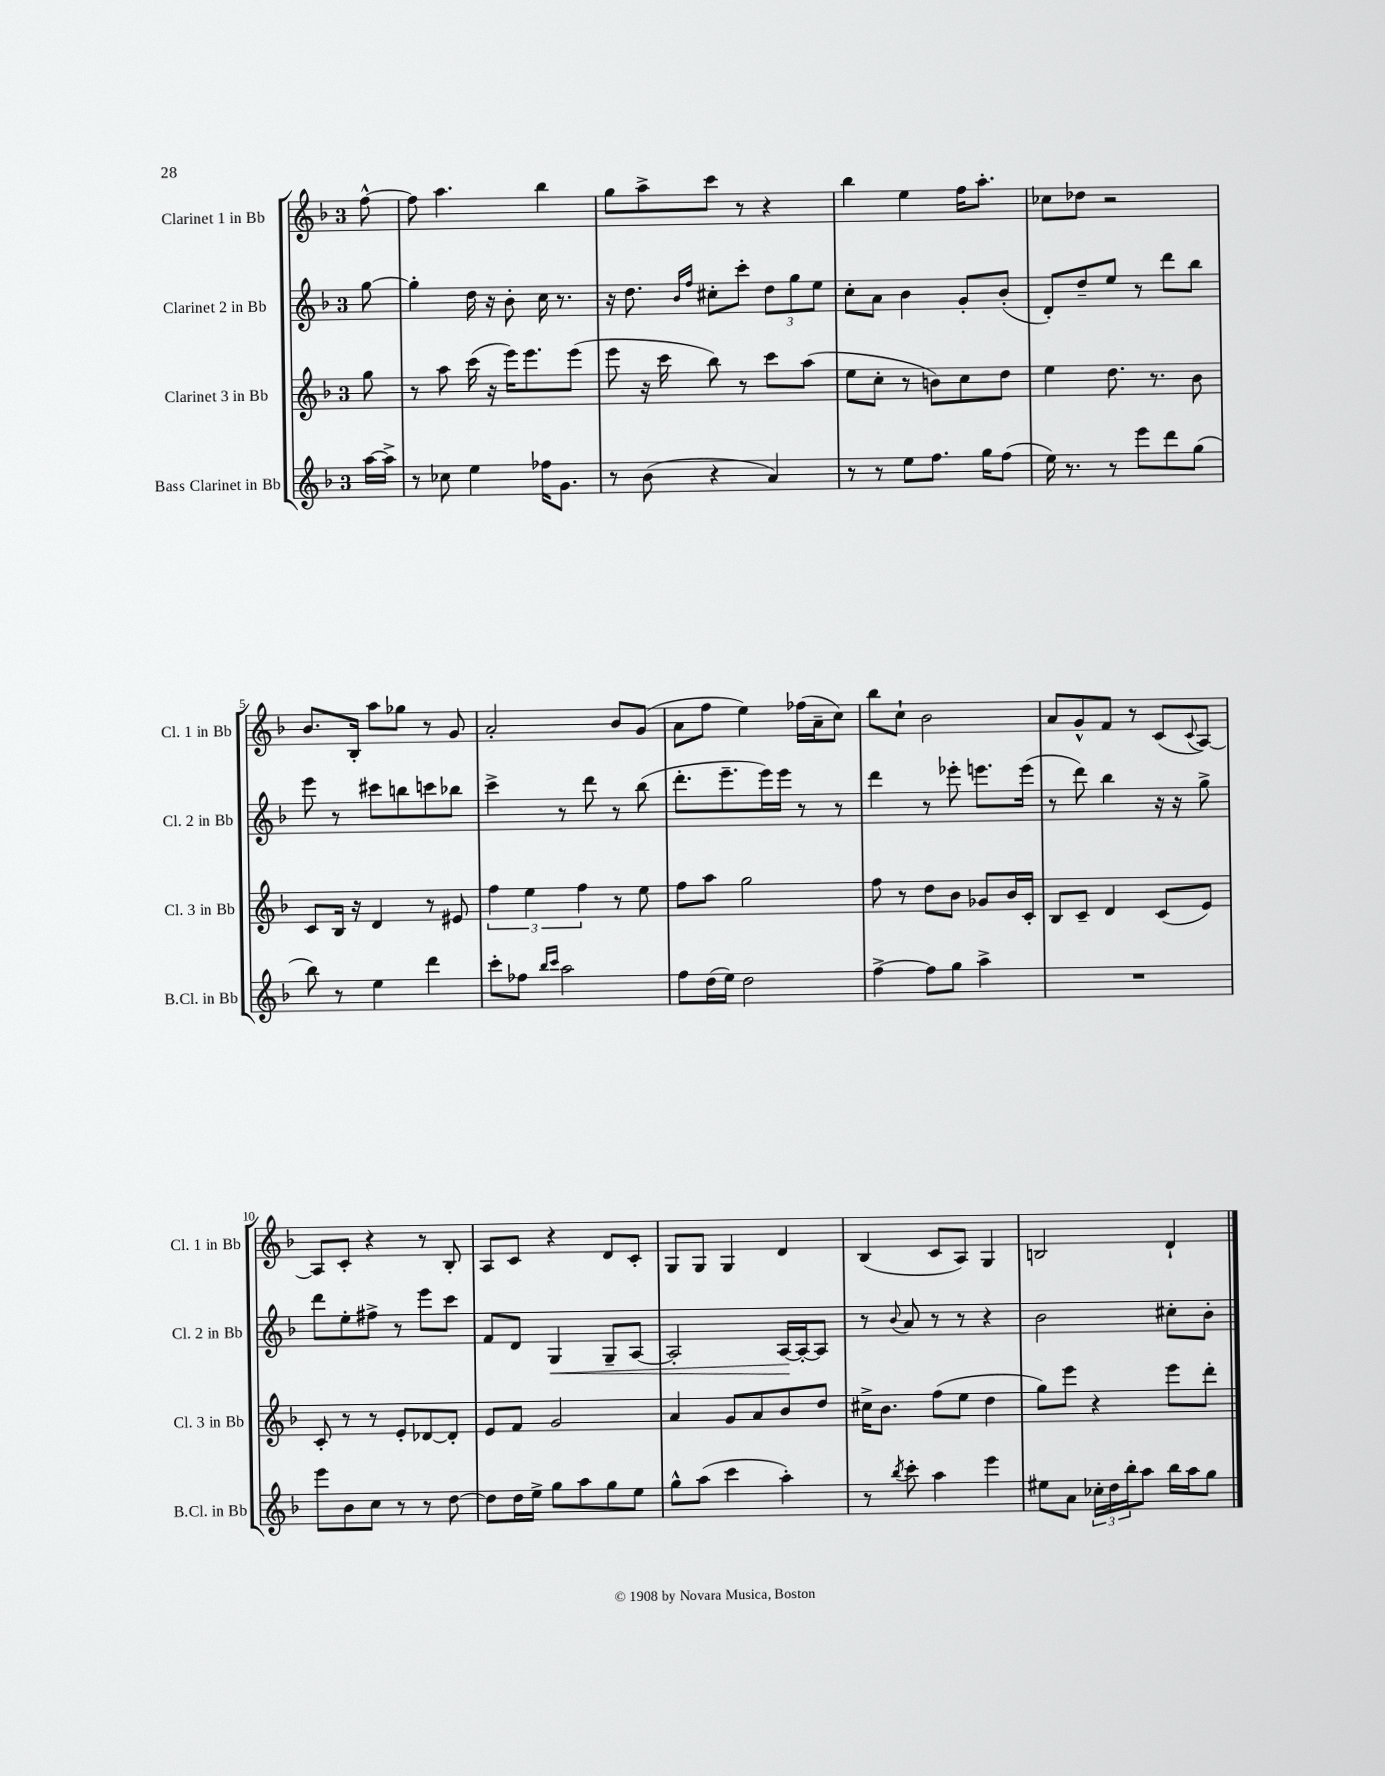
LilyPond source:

<<
\new StaffGroup <<
\new Staff = "s0" \with { instrumentName = "Clarinet 1 in Bb" shortInstrumentName = "Cl. 1 in Bb" } {
    \clef treble \key f \major \once \override Staff.TimeSignature.style = #'single-digit \time 3/4 \partial 8
    f''8~-^ |
    f''8 a''4. bes''4 |
    g''8 a''8-> c'''8 r8 r4 |
    bes''4 e''4 f''16 a''8.-. |
    ces''8 des''8 r2 |
    bes'8. bes16-. a''8 ges''8 r8 g'8 |
    a'2-. bes'8 g'8( |
    a'8 f''8 e''4) fes''16( a'16-- c''8) |
    bes''8 c''8-! bes'2 |
    a'8 g'8-^ f'8 r8 c'8( \appoggiatura { c'8 } a8~) |
    a8 c'8-. r4 r8 bes8-. |
    a8 c'8 r4 d'8 c'8-. |
    g8 g8 g4 d'4 |
    bes4( c'8 a8) g4 |
    b2 d'4-! \bar "|." |
}
\new Staff = "s1" \with { instrumentName = "Clarinet 2 in Bb" shortInstrumentName = "Cl. 2 in Bb" } {
    \clef treble \key f \major \once \override Staff.TimeSignature.style = #'single-digit \time 3/4 \partial 8
    g''8~ |
    g''4-. d''16 r16 bes'8-. c''16 r8. |
    r16 d''8. \grace { bes'16 f''16 } cis''8-. c'''8-. \tuplet 3/2 { d''8 g''8 e''8 } |
    c''8-. a'8 bes'4 g'8-. bes'8-.( |
    d'8-.) d''8-- e''8 r8 d'''8 bes''8 |
    e'''8 r8 cis'''8 b''8 c'''8 bes''8 |
    c'''4-> r8 d'''8 r8 bes''8( |
    d'''8.-. e'''8.-- e'''16) e'''16 r8 r8 |
    d'''4 r8 ees'''8-. e'''8. e'''16( |
    r8 d'''8) bes''4 r16 r16 g''8-> |
    d'''8 e''8-. fis''8-> r8 e'''8 c'''8 |
    f'8 d'8 g4\< g8-- a8~ |
    a2-. a16~\! a16~-. a8 |
    r8 \appoggiatura { bes'8 } a'8 r8 r8 r4 |
    bes'2 cis''8-. bes'8-. \bar "|." |
}
\new Staff = "s2" \with { instrumentName = "Clarinet 3 in Bb" shortInstrumentName = "Cl. 3 in Bb" } {
    \clef treble \key f \major \once \override Staff.TimeSignature.style = #'single-digit \time 3/4 \partial 8
    g''8 |
    r8 a''8 c'''16( r16 e'''16) e'''8. e'''8( |
    e'''8 r16 c'''16 bes''8) r8 c'''8 a''8( |
    e''8 c''8-. r8 b'8) c''8 d''8 |
    e''4 d''8. r8. bes'8 |
    c'8 bes16 r16 d'4 r8 eis'8 |
    \tuplet 3/2 { f''4 e''4 f''4 } r8 e''8 |
    f''8 a''8 g''2 |
    f''8 r8 d''8 bes'8 ges'8 bes'16 c'16-. |
    bes8 c'8-- d'4 c'8( e'8) |
    c'8-. r8 r8 e'8-. des'8~ des'8-. |
    e'8 f'8 g'2 |
    a'4 g'8 a'8 bes'8 d''8 |
    cis''16-> bes'8. f''8( e''8 d''4 |
    g''8) e'''8 r4 e'''8 d'''8-. \bar "|." |
}
\new Staff = "s3" \with { instrumentName = "Bass Clarinet in Bb" shortInstrumentName = "B.Cl. in Bb" } {
    \clef treble \key f \major \once \override Staff.TimeSignature.style = #'single-digit \time 3/4 \partial 8
    a''16~ a''16-> |
    r8 ces''8 e''4 fes''16 g'8. |
    r8 bes'8( r4 a'4) |
    r8 r8 e''8 f''8. g''16 f''8( |
    e''16) r8. r8 e'''8 d'''8 g''8( |
    bes''8) r8 e''4 d'''4 |
    c'''8-. fes''8 \grace { bes''16 c'''16 } a''2 |
    f''8 d''16( e''16) d''2 |
    f''4~-> f''8 g''8 a''4-> |
    R2. |
    e'''8 bes'8 c''8 r8 r8 d''8~ |
    d''8 d''16 e''16-> g''8 a''8 g''8 e''8 |
    g''8-^ a''8( c'''4 a''4-.) |
    r8 \acciaccatura { bes''8 } c'''8-. a''4 e'''4 |
    eis''8 a'8 \tuplet 3/2 { ces''16-. d''16 bes''16-. } a''8 bes''16 a''16 g''8 \bar "|." |
}
>>
>>
